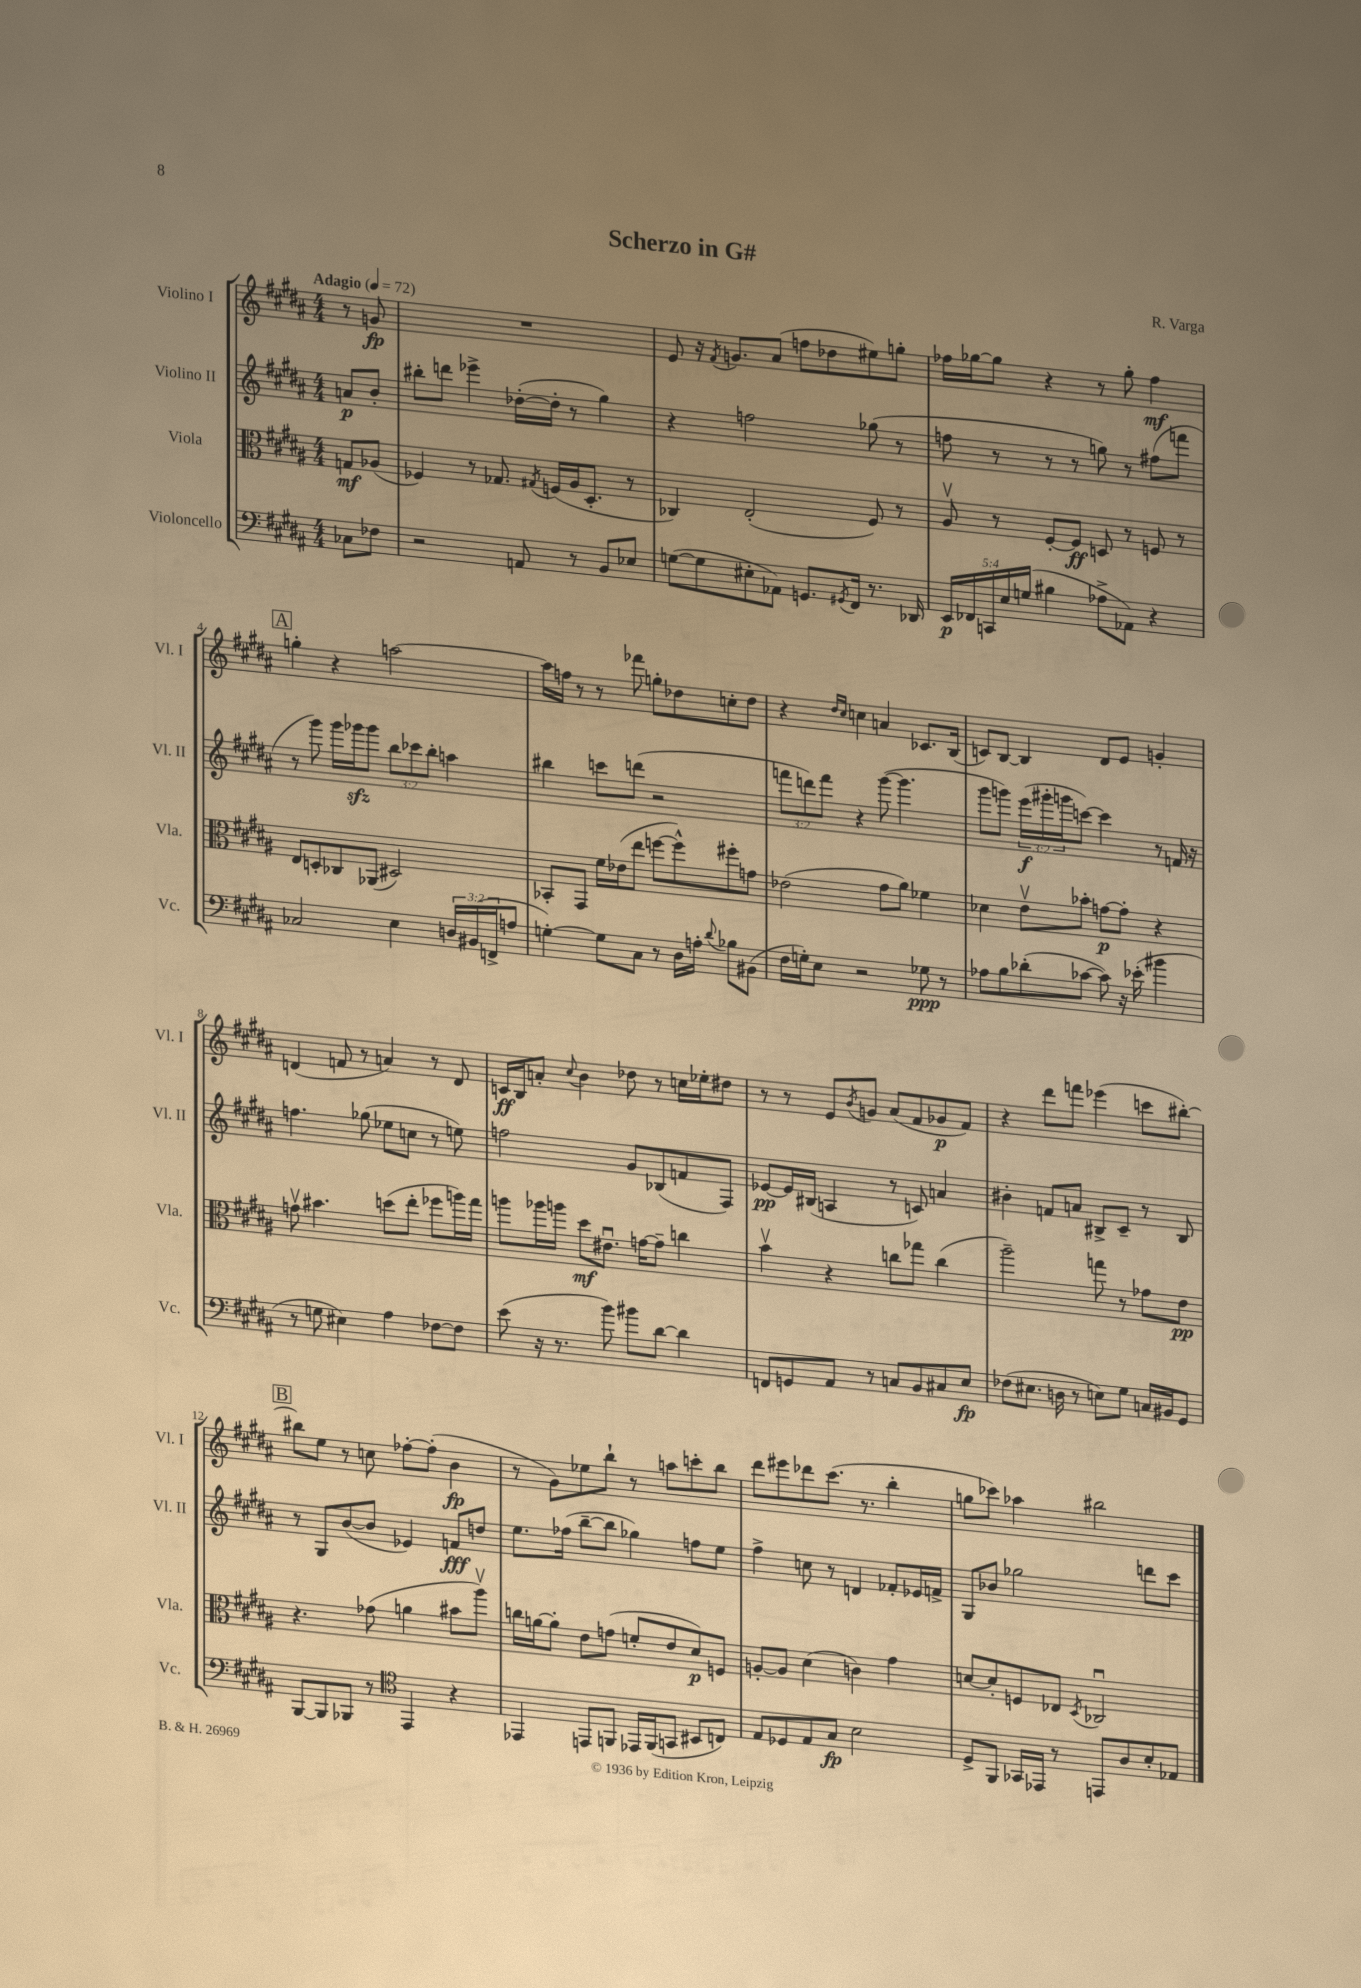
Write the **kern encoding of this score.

**kern	**dynam	**kern	**dynam	**kern	**dynam	**kern	**dynam
*part4	*part4	*part3	*part3	*part2	*part2	*part1	*part1
*staff4	*staff4	*staff3	*staff3	*staff2	*staff2	*staff1	*staff1
*I"Violoncello	*	*I"Viola	*	*I"Violino II	*	*I"Violino I	*
*I'Vc.	*	*I'Vla.	*	*I'Vl. II	*	*I'Vl. I	*
*clefF4	*	*clefC3	*	*clefG2	*	*clefG2	*
*k[f#c#g#d#a#]	*	*k[f#c#g#d#a#]	*	*k[f#c#g#d#a#]	*	*k[f#c#g#d#a#]	*
*M4/4	*	*M4/4	*	*M4/4	*	*M4/4	*
*MM72	*	*MM72	*	*MM72	*	*MM72	*
=	=	=	=	=	=	=	=
!	!	!	!	!	!	!LO:TX:a:B:t=Adagio	!
8C-X\L	.	8Gn/L	mf	8an/L	p	8r	.
8F-X\J	.	(8A-X/J	.	8b'/J	.	8gn/	fp
=1	=1	=1	=1	=1	=1	=1	=1
2r	.	4F-X/)	.	8bb#X'\L	.	1r	.
.	.	.	.	8dddn\J	.	.	.
.	.	8r	.	4eee-X^\	.	.	.
.	.	8.G-X/	.	.	.	.	.
8AAn/	.	.	.	([16dd-X'\LL	.	.	.
.	.	8qG#X/	.	.	.	.	.
.	.	(16Fn/LL	.	16dd-'\JJ]	.	.	.
8r	.	16A#/J	.	8r	.	.	.
.	.	8.D#'/J	.	.	.	.	.
8BB/L	.	.	.	4gg#\)	.	.	.
8E-X/J	.	8r	.	.	.	.	.
=2	=2	=2	=2	=2	=2	=2	=2
([8Gn\L	.	4C-X/)	.	4r	.	8e/	.
8G\]	.	.	.	.	.	16r	.
.	.	.	.	.	.	8qf#/	.
.	.	.	.	.	.	8.gn/L	.
8E#X'\	.	(2E'/	.	2ffn\	.	.	.
8AA-X\J)	.	.	.	.	.	(8a#/J	.
8.GGn/L	.	.	.	.	.	8ffn\L	.
.	.	.	.	.	.	8dd-X\	.
8qGG#X/	.	.	.	.	.	.	.
16FF#/Jk	.	.	.	.	.	.	.
8.r	.	8F#/)	.	(8gg-X\	.	8ee#X\)	.
.	.	8r	.	8r	.	8ggn'\J	.
16DD-X/	.	.	.	.	.	.	.
=3	=3	=3	=3	=3	=3	=3	=3
20EE/LL	p	8A#v/	.	8ffn\	.	16ff-X\LL	.
20FF-X/	.	.	.	.	.	.	.
.	.	.	.	.	.	[16gg-X\J	.
20CCn/	.	.	.	.	.	.	.
.	.	8r	.	8r	.	8gg-\J]	.
20E/	.	.	.	.	.	.	.
(20Gn/JJ	.	.	.	.	.	.	.
4B#X\	.	[8F#'/L	.	8r	.	4r	.
.	.	8F#/J]	ff	8r	.	.	.
8A-X^\L	.	8Dn/	.	8ggn\)	.	8r	.
8AA-X\J)	.	8r	.	8r	.	8gg-'\	.
4r	.	8Fn/	.	(8ff#X\L	.	4ff-\	mf
.	.	8r	.	8fffn\J	.	.	.
!!LO:LB:g=z
!!LO:REH:place=s1:t=A
=4	=4	=4	=4	=4	=4	=4	=4
2C-X/	.	8E/L	.	8r	.	4ggn'\	.
.	.	8Dn'/	.	8ggg#\)	.	.	.
.	.	8C-X/	.	16ggg#\LL	.	4r	.
.	.	.	.	16ggg-Xzz\J	.	.	.
.	.	(8AA-X/J	.	8ggg-\J	.	.	.
4E\	.	2D#X/)	.	12bb\L	.	[2aan\	.
.	.	.	.	12ccc-X\	.	.	.
.	.	.	.	12bb'\J	.	.	.
24Dn/LL	.	.	.	4aan\	.	.	.
(24BB#X/	.	.	.	.	.	.	.
24FFn^/J	.	.	.	.	.	.	.
8An/J	.	.	.	.	.	.	.
=5	=5	=5	=5	=5	=5	=5	=5
[4Gn'\)	.	8BB-X'/L	.	4bb#X\	.	16aa\LL]	.
.	.	.	.	.	.	16ffn\JJ	.
.	.	8GG#/J	.	.	.	8r	.
8G\L]	.	16f#\LL	.	8cccn\L	.	8r	.
.	.	(16e-X\J	.	.	.	.	.
8C#\J	.	8ee\J	.	(8dddn\J	.	8fff-X\	.
8r	.	[8ffn\L	.	2r	.	8ggn'\L	.
16D#\LL	.	8ff^^\])	.	.	.	8dd-X\	.
16An'\JJ	.	.	.	.	.	.	.
8qqd#/	.	.	.	.	.	.	.
8B-X\L	.	8ff#X'\	.	.	.	8ccn'\	.
(8BB#X\J	.	8gn\J	.	.	.	8dd-\J	.
=6	=6	=6	=6	=6	=6	=6	=6
16F#\LL	.	(2e-X\	.	12fffn\L	.	4r	.
16Gn'\J)	.	.	.	.	.	.	.
.	.	.	.	12dddn\)	.	.	.
8E\J	.	.	.	.	.	.	.
.	.	.	.	12fff\J	.	.	.
.	.	.	.	.	.	16qqdd#/LL	.
.	.	.	.	.	.	16qqcc#/JJ	.
2r	.	.	.	4r	.	4ccn\	.
.	.	8g#\L	.	([8ggg#\	.	4an/	.
.	.	8a#\J)	.	4.ggg#\]	.	.	.
8G-X\	ppp	4f-X\	.	.	.	8.c-X/L	.
8r	.	.	.	.	.	.	.
.	.	.	.	.	.	(16B/Jk	.
=7	=7	=7	=7	=7	=7	=7	=7
8A-X\L	.	4d-X\	.	8ggg#\L	.	8cn/L)	.
8B\	.	.	.	8gggn\J)	.	[8B/J	.
(8d-X'\	.	8ev\L	.	(24eee\LL	f	4B/]	.
.	.	.	.	24ggg#X'\	.	.	.
.	.	.	.	24gggn\J	.	.	.
[8c-X\J	.	8b-X'\J	.	[8cccn\J)	.	.	.
8c-\])	.	[8gn\L	p	4ccc\]	.	8d#/L	.
16r	.	8g'\J]	.	.	.	8e/J	.
(16e-X'\	.	.	.	.	.	.	.
4b#X\	.	4r	.	8r	.	4gn'/	.
.	.	.	.	16fn/	.	.	.
.	.	.	.	16r	.	.	.
!!LO:LB:g=z
=8	=8	=8	=8	=8	=8	=8	=8
8r	.	8gnv\	.	4.ffn\	.	(4dn/	.
8Gn\	.	4.b#X\	.	.	.	.	.
4E#X\)	.	.	.	.	.	8fn/	.
.	.	.	.	(8gg-X\	.	8r	.
4A#\	.	(8ddn\L	.	8ee-X\L	.	4an/)	.
.	.	8ee'\J	.	8ccn\J	.	.	.
[8F-X\L	.	8ff-X\L	.	8r	.	8r	.
8F-\J]	.	16aan\L)	.	8een\)	.	8d/	.
.	.	16gg#\JJ	.	.	.	.	.
=9	=9	=9	=9	=9	=9	=9	=9
(8e\	.	8aan\L	.	2ffn\	.	16cn/LL	ff
.	.	.	.	.	.	16B/J	.
16r	.	16aa-X\L	.	.	.	8an'/J	.
8.r	.	16aan\JJ	.	.	.	.	.
.	.	.	.	.	.	8qqcc#/	.
.	.	8dd#\L	mf	.	.	4b\	.
8b\)	.	8.e#Xu\J	.	.	.	.	.
8b#X\L	.	.	.	8g#/L	.	8dd-X\	.
.	.	[16gn\KL	.	.	.	.	.
[8d#\J	.	8g~\J]	.	(8B-X/	.	8r	.
4d#\]	.	4ccn\	.	8fn/	.	16ccn\LL	.
.	.	.	.	.	.	16ee-X'\J	.
.	.	.	.	8F#/J)	.	8dd#X\J	.
=10	=10	=10	=10	=10	=10	=10	=10
8FFn/L	.	4bv\	.	[8e-X/L	pp	8r	.
8GGn/	.	.	.	16e-/L]	.	8r	.
.	.	.	.	(16B#X/JJ	.	.	.
8AA#/J	.	4r	.	4An/	.	8e/L	.
.	.	.	.	.	.	8qb/	.
8r	.	.	.	.	.	8gn/J	.
8Cn/L	.	8ccn\L	.	8r	.	(8a#/L	.
8BB/	.	8gg-X\J	.	8cn/)	.	8f#/	.
8C#X/	.	(4cc\	.	4an/	.	8g-X/	p
8E/J	fp	.	.	.	.	8f#/J)	.
=11	=11	=11	=11	=11	=11	=11	=11
(8F-X\L	.	2aa#~\)	.	4b#X'\	.	4r	.
8.E#X\J	.	.	.	.	.	.	.
.	.	.	.	8fn/L	.	8ddd#\L	.
16Dn\	.	.	.	.	.	.	.
8r	.	.	.	8an/J	.	8fffn\J	.
8En\L)	.	8ggn\	.	8B#X^/L	.	(4eee-X\	.
8G#\J	.	8r	.	8c#~/J	.	.	.
16Cn/LL	.	8g-X\L	.	8r	.	8cccn\L	.
16BB#X/J	.	.	.	.	.	.	.
8GG#/J	.	8e\J	pp	8B#/	.	[8bb#X'\J)	.
!!LO:LB:g=z
!!LO:REH:place=s1:t=B
=12	=12	=12	=12	=12	=12	=12	=12
[8BBB/L	.	4.r	.	8r	.	8bb#X\L]	.
8BBB/]	.	.	.	8G#/L	.	8ee\J	.
8BBB-X/J	.	.	.	([8b/	.	8r	.
8r	.	(8g-X\	.	8b/J]	.	8ccn\	.
*clefC4	*	*	*	*	*	*	*
4EE/	.	4an\	.	4e-X/)	.	[8ff-X'\L	.
.	.	.	.	.	.	(8ff-'\J]	.
4r	.	8b#X\L	.	8fn/L	fff	4b\	fp
.	.	8aa#v\J)	.	8ddn/J	.	.	.
=13	=13	=13	=13	=13	=13	=13	=13
4EE-X/	.	16ccn\LL	.	8.ee\L	.	8r	.
.	.	[16an\J	.	.	.	.	.
.	.	8a'\J]	.	.	.	8g#\L)	.
.	.	.	.	(16ff-X\Jk	.	.	.
8EEn/L	.	8e\L	.	[8bb~\L	.	8ee-X\	.
8FFn/J	.	(8gn\J	.	8bb\J]	.	8bb`\J	.
16EE-X/LL	.	8fn'/L	.	4gg-X\)	.	8r	.
(16FF/J	.	.	.	.	.	.	.
8GGn/J	.	8e/	.	.	.	8aan\L	.
8BB#X/L	.	8d#/)	p	8ffn\L	.	8cccn'\	.
8Cn/J)	.	8Fn/J	.	8ee\J	.	8bb\J	.
=14	=14	=14	=14	=14	=14	=14	=14
8E/L	.	[8An'/L	.	4ff#^\	.	8ddd#\L	.
8D-X/	.	8A/J]	.	.	.	8eee#X\	.
8E/	.	(4d#\	.	8ccn\	.	8ddd-X\	.
8G#/J	fp	.	.	8r	.	(8.ccc#\J	.
2B\	.	4cn\)	.	4dn/	.	.	.
.	.	.	.	.	.	8.r	.
.	.	4g#\	.	8f-X'/L	.	4bb'\	.
.	.	.	.	16e-X/L	.	.	.
.	.	.	.	16fn^/JJ	.	.	.
=15	=15	=15	=15	=15	=15	=15	=15
8D#^/L	.	[8dn/L	.	8G#/L	.	8ggn\L	.
8FF#/J	.	8d'/]	.	8b-X/J	.	8ccc-X\J)	.
16GG-X/LL	.	8Fn/	.	2gg-X\	.	4aa-X\	.
16EE-X/JJ	.	.	.	.	.	.	.
8r	.	8E-X/J	.	.	.	.	.
.	.	8qD#/	.	.	.	.	.
8EEn/L	.	2C-Xu/	.	.	.	2bb#X\	.
8A#/	.	.	.	.	.	.	.
8B'/	.	.	.	8dddn\L	.	.	.
8E-X/J	.	.	.	8ccc#\J	.	.	.
==	==	==	==	==	==	==	==
*-	*-	*-	*-	*-	*-	*-	*-
